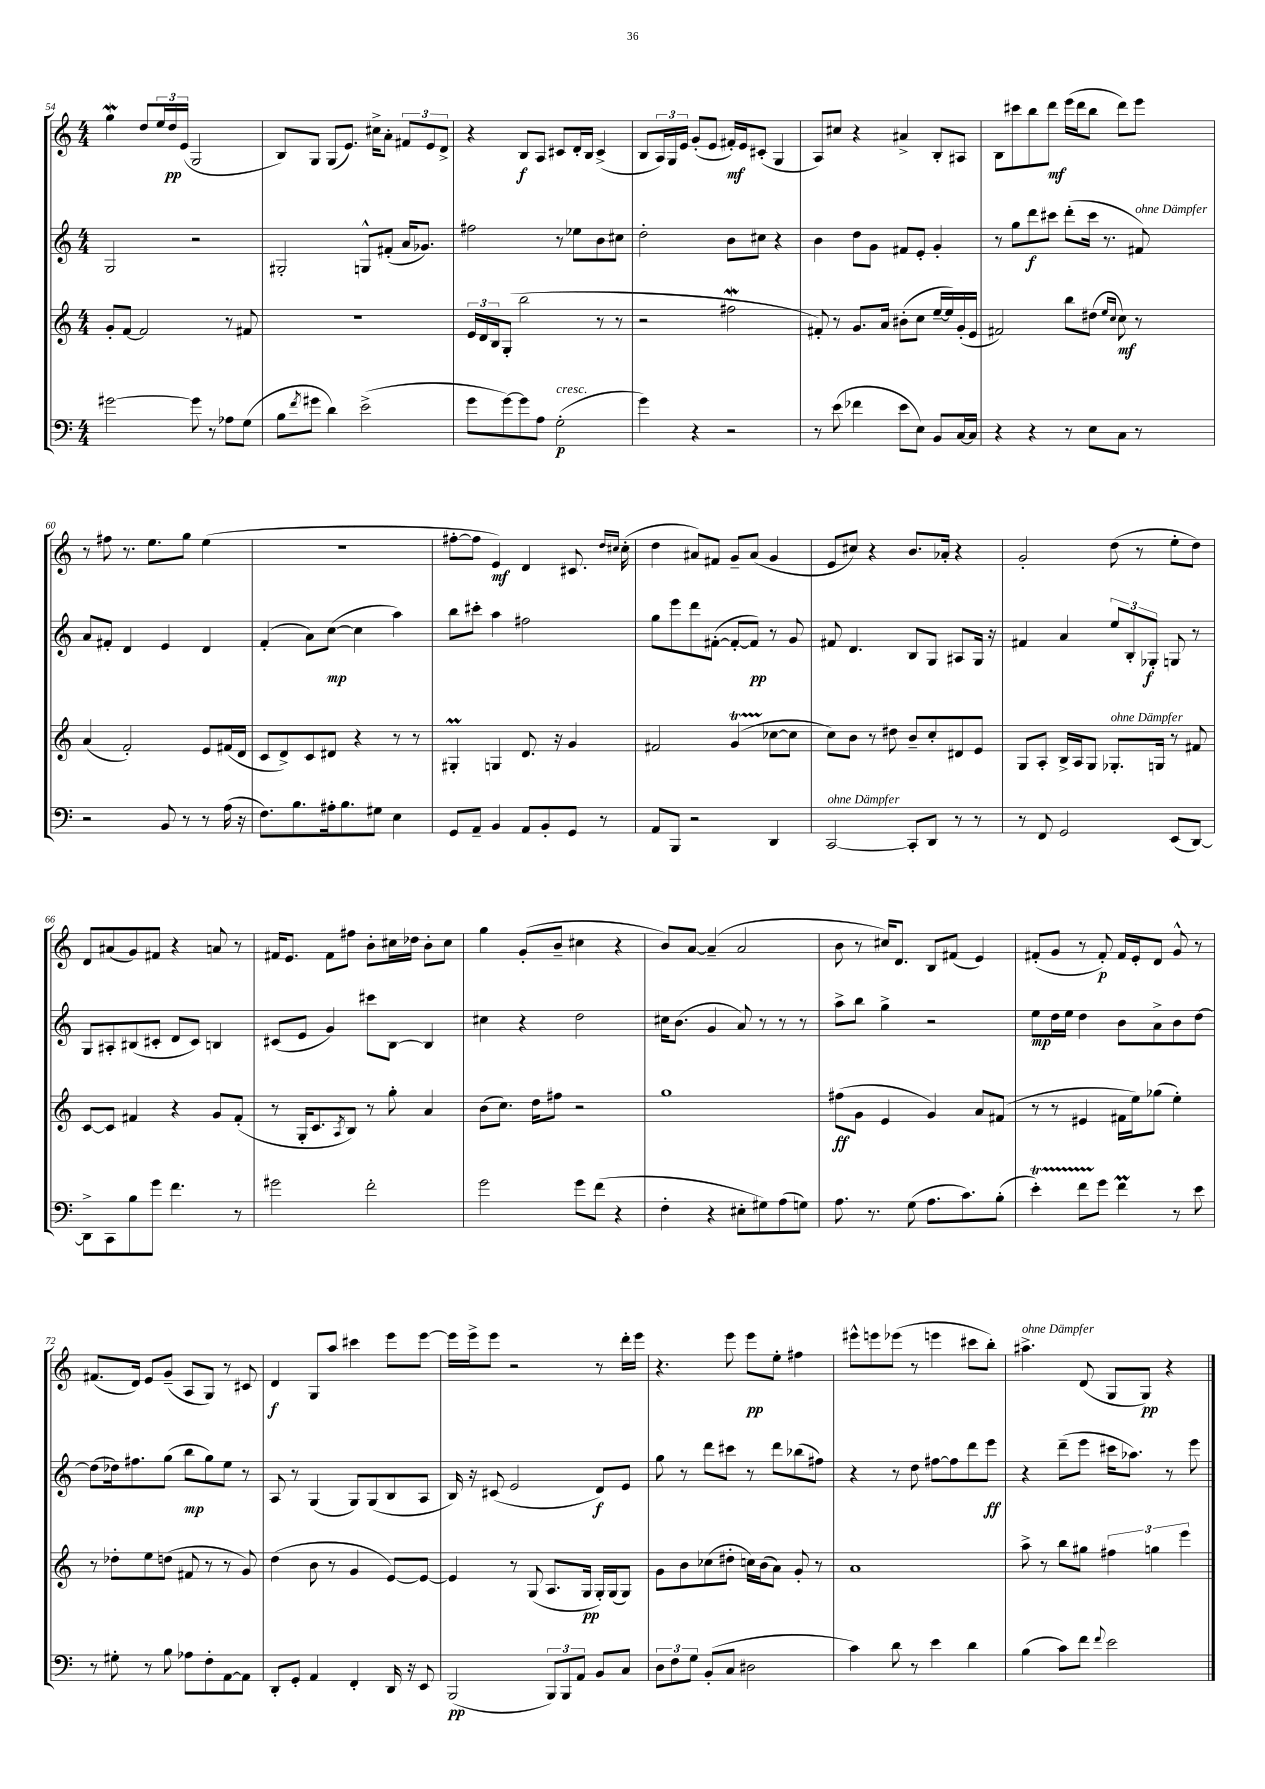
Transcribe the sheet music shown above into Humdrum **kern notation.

**kern	**kern	**kern	**kern
*staff4	*staff3	*staff2	*staff1
*clefF4	*clefG2	*clefG2	*clefG2
*k[]	*k[]	*k[]	*k[]
*M4/4	*M4/4	*M4/4	*M4/4
[2g#	8g'	2G	4gg
.	[8f	.	.
.	2f]	.	8dd
.	.	.	24ee
.	.	.	24dd
.	.	.	(24e
8g#]	.	2r	2G
8r	.	.	.
8A-	8r	.	.
(8G	8f#	.	.
=	=	=	=
8B	1r	2G#'	8B)
8qf	.	.	.
8g#	.	.	8G
4d)	.	.	(8G
.	.	.	8.e)
(2e^	.	8G^^	.
.	.	.	16cc#^
.	.	(8f#'	8a'
.	.	16a	12f#
.	.	8.g-)	.
.	.	.	12e
.	.	.	12d^
=	=	=	=
8g	24e	2ff#	4r
.	24d	.	.
.	24B	.	.
[8g)	(8G'	.	.
8g]	2bb	.	8B
8A	.	.	8A
(2G'	.	8r	8c#
.	.	8ee-	16d'
.	.	.	16B
.	8r	8b	(4c#^
.	8r	8cc#	.
=	=	=	=
4g)	2r	2dd'	8B
.	.	.	24A)
.	.	.	24G
.	.	.	24e
4r	.	.	(8g'
.	.	.	8e
2r	2ff#	8b	16f#')
.	.	.	16e
.	.	8cc#	(8c#'
.	.	4r	4G
=	=	=	=
8r	8f#')	4b	8A)
(8e	8r	.	8cc#
4f-	8.g	8dd	4r
.	.	8g	.
.	16a	.	.
8e	(8b#'	8f#	4a#^
8E)	8cc	8e'	.
8BB	[16ee~	4g'	8B'
.	16ee])	.	.
[16C	(16g'	.	8A#
16C]	16e	.	.
=	=	=	=
4r	2f#)	8r	8B
.	.	8gg	8ccc#
4r	.	8ddd	8bb
.	.	8ccc#	8ddd
8r	8bb	(8ddd'	(16eee
.	.	.	16ddd
8E	(8dd#	16ccc#	8bb
.	.	8.r	.
.	16qqee	.	.
.	16qqcc	.	.
8C	8cc)	.	8ddd)
8r	8r	8f#)	8eee
=	=	=	=
2r	(4a	8a	8r
.	.	8f#'	8ff#
.	2f')	4d	8.r
.	.	.	8.ee
8BB	.	4e	.
8r	.	.	8gg
8r	8e	4d	(4ee
(16A	(16f#	.	.
16r	16d	.	.
=	=	=	=
8.F)	8c	(4f'	1r
.	8d^)	.	.
8.B	.	.	.
.	8c	8a)	.
16A#'	8d#	([8cc	.
8.B	.	.	.
.	4r	4cc]	.
8G#	.	.	.
4E	8r	4aa)	.
.	8r	.	.
=	=	=	=
8GG	4G#'	8bb	[8ff#'
8AA~	.	8ccc#'	8ff#]
4BB	4G	4aa	4e)
8AA	8.d	2ff#	4d
8BB'	.	.	.
.	16r	.	.
8GG	4g	.	8.c#
8r	.	.	.
.	.	.	16qqdd
.	.	.	16qqcc#
.	.	.	(16cc#'
=	=	=	=
8AA	2f#	8gg	4dd
8BBB	.	8eee	.
2r	.	8ddd	8a#)
.	.	([8f#'	8f#
.	(4g	8f#'_	8g~
.	.	8f#])	(8a#
4DD	[8cc-	8r	4g
.	8cc-]	8g	.
=	=	=	=
[2CC	8cc)	8f#	8e
.	8b	4.d	8cc#)
.	8r	.	4r
.	8dd#	.	.
8CC']	8b~	8B	8.b
8DD	8cc'	8G	.
.	.	.	16a-'
8r	8d#	8A#	4r
8r	8e	16G	.
.	.	16r	.
=	=	=	=
8r	8G	4f#	2g'
8FF	8A'	.	.
2GG	16B^	4a	.
.	16A	.	.
.	8G	.	.
.	8.G-'	12ee	(8dd
.	.	12B'	.
.	.	.	8r
.	.	12G-'	.
.	16G	.	.
(8EE	8r	8G	8ee'
[8DD)	8f#	8r	8dd)
=	=	=	=
8DD^]	[8c	8G	8d
8CC	8c]	8A#'	(8a#
8B	4f#	(8B#	8g)
8g	.	8c#'	8f#
4.f	4r	8d	4r
.	.	8c#)	.
.	8g	4B	8a
8r	(8f#'	.	8r
=	=	=	=
2g#	8r	(8c#	16f#
.	.	.	8.e
.	16G'	8e	.
.	8.c	.	.
.	.	4g)	8f#
.	8qA	.	.
.	8B)	.	8ff#
2f'	8r	8ccc#	8b'
.	8gg'	[8B	16cc#
.	.	.	16dd-
.	4a	4B]	8b'
.	.	.	8cc#
=	=	=	=
2g	(8b	4cc#	4gg
.	8.cc)	.	.
.	.	4r	(8g'
.	16dd	.	.
.	8ff#	.	8b~
8g	2r	2dd	4cc#
(8f	.	.	.
4r	.	.	4r
=	=	=	=
4F'	1gg	16cc#	8b)
.	.	(8.b	.
.	.	.	[8a
4r	.	4g	(4a~]
8E#'	.	8a)	2a
8G#)	.	8r	.
(8A	.	8r	.
8G)	.	8r	.
=	=	=	=
8.A	(8ff#	8aa^	8b
.	8g	8bb	8r
8.r	.	.	.
.	4e	4gg^	16cc#)
.	.	.	8.d
(8G	.	.	.
8.A	4g)	2r	8B
.	.	.	(8f#
8.c)	.	.	.
.	8a	.	4e)
(8B'	(8f#	.	.
=	=	=	=
4e')	8r	8ee	(8f#'
.	8r	16dd	8g
.	.	16ee	.
8f	4e#	4dd	8r
8g	.	.	8f#')
4f	16f#	8b	16f#
.	16ee)	.	16e'
.	(8gg-	8a^	8d
8r	4ee')	8b	8g^^
8e	.	[8dd	8r
=	=	=	=
8r	8r	(8dd]	(8.f#
8G#'	8dd-'	16dd-)	.
.	.	8.ff#	16d)
8r	8ee	.	8e
8B	(8dd	(8gg	(8g~
8A-	8f#	8bb	8A
8F'	8r	8gg)	8G)
[8AA	8r	8ee	8r
8AA]	8g)	8r	8c#
=	=	=	=
8DD'	(4dd	8A	4d
8GG'	.	8r	.
4AA	8b	(4G	8G
.	8r	.	8aa
4FF'	4g	8G)	4ccc#
.	.	(8G	.
16DD	[8e)	8B	8eee
16r	.	.	.
8EE	8e_	8A	[8eee
=	=	=	=
(2BBB	4e]	16B)	16eee]
.	.	16r	16eee^
.	.	(8c#	8eee
.	8r	2e	2r
.	(8G	.	.
12BBB)	8.A	.	.
12BBB	.	.	.
12AA	.	.	.
.	16G	.	.
8BB	16G')	8d)	8r
.	(16G	.	.
8C	8G)	8e	16ddd'
.	.	.	16eee
=	=	=	=
12D	8g	8gg	4.r
12F	.	.	.
.	8b	8r	.
12G	.	.	.
(8BB'	(8cc-	8ddd	.
8C	8dd#'	8ccc#	8eee
2D#	16cc)	8r	8eee
.	(16b	.	.
.	8a)	8ddd	8ee'
.	8g'	(8bb-	4ff#
.	8r	8ff#)	.
=	=	=	=
4c)	1a	4r	8eee#^^
.	.	.	8eee
8d	.	8r	(8eee-
8r	.	8dd	8r
4e	.	[8ff#	4eee
.	.	8ff#]	.
4d	.	8ddd	8ccc#
.	.	8eee	8bb')
=	=	=	=
(4B	8aa^	4r	4.aa#^
.	8r	.	.
8c)	8bb	(8ddd~	.
8f	8gg#	8eee	(8d
8qqf	.	.	.
2e	6ff#	16ccc#	8G
.	.	8.aa-)	.
.	.	.	8G)
.	6gg	.	.
.	.	8r	4r
.	6eee	.	.
.	.	8eee	.
==	==	==	==
*-	*-	*-	*-
